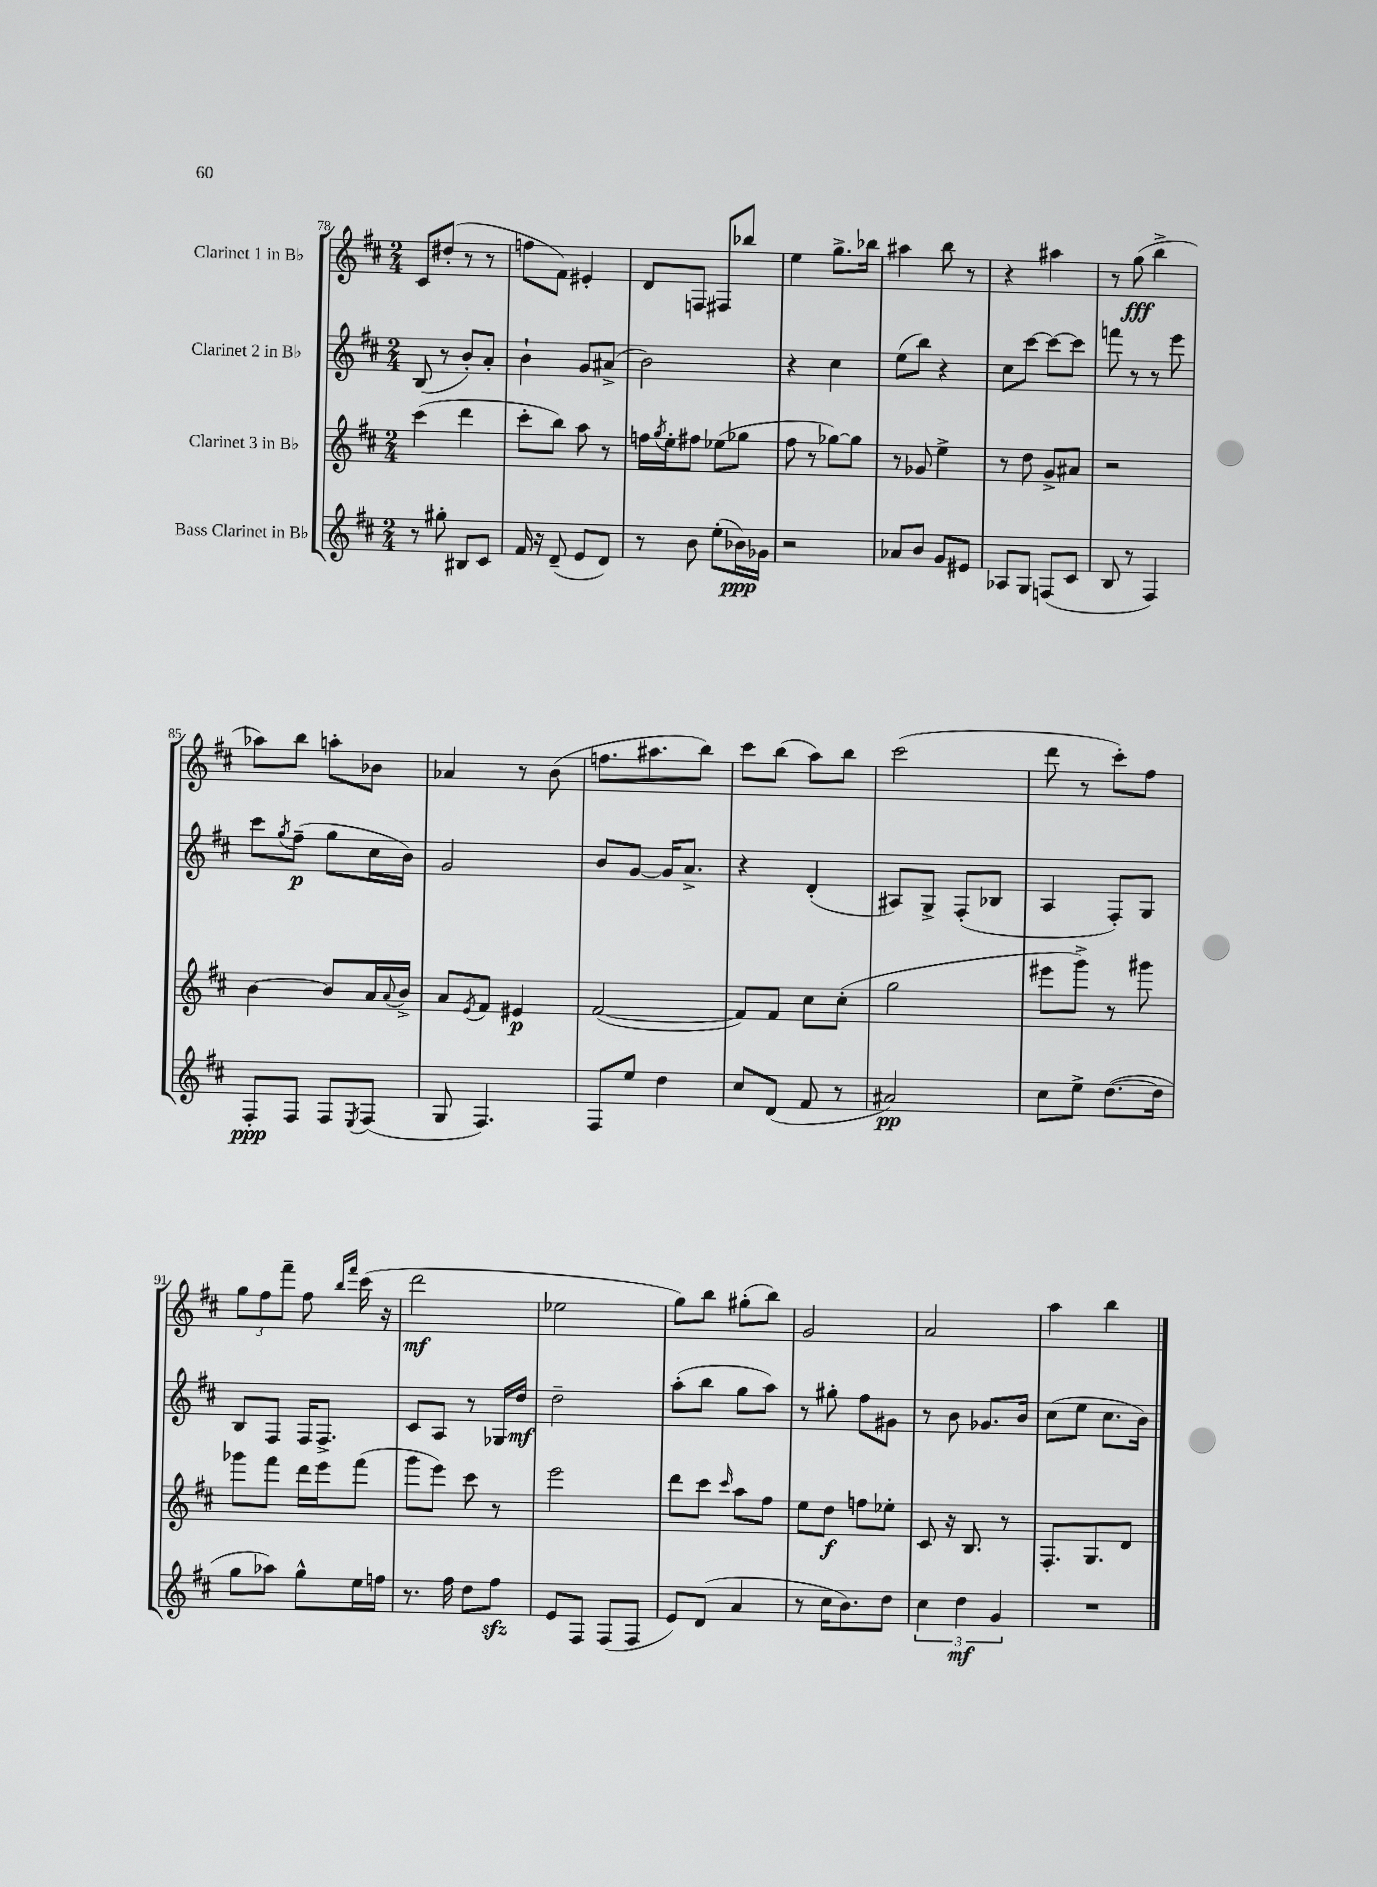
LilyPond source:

<<
\new StaffGroup <<
\new Staff = "s0" \with { instrumentName = "Clarinet 1 in Bb" } {
    \clef treble \key d \major \numericTimeSignature \time 2/4
    cis'8 dis''8-.( r8 r8 |
    f''8 fis'8) eis'4-. |
    d'8 f8 fis8 bes''8 |
    e''4 g''8.-> bes''16 |
    ais''4 b''8 r8 |
    r4 ais''4 |
    r8 g''8\fff( b''4-> |
    aes''8) b''8 a''8-. bes'8 |
    aes'4 r8 b'8( |
    f''8. ais''8. b''8) |
    cis'''8 b''8( a''8) b''8 |
    cis'''2( |
    d'''8 r8 cis'''8-.) fis''8 |
    \tuplet 3/2 { g''8 fis''8 fis'''8-- } fis''8 \grace { b''16 fis'''16 } cis'''16( r16 |
    d'''2\mf |
    ees''2 |
    g''8) b''8 gis''8-.( b''8) |
    g'2 |
    a'2 |
    a''4 b''4 \bar "|." |
}
\new Staff = "s1" \with { instrumentName = "Clarinet 2 in Bb" } {
    \clef treble \key d \major \numericTimeSignature \time 2/4
    b8( r8 b'8-.) a'8-. |
    b'4-! g'8 ais'8->( |
    b'2) |
    r4 cis''4 |
    e''8( b''8) r4 |
    cis''8 cis'''8~ cis'''8~ cis'''8 |
    f'''8 r8 r8 e'''8 |
    cis'''8 \acciaccatura { g''8 } fis''8--\p( g''8 cis''16 b'16) |
    g'2 |
    b'8 g'8~ g'16 a'8.-> |
    r4 d'4-.( |
    ais8) g8-> fis8-.( bes8 |
    a4 fis8-.) g8 |
    b8 fis8 fis16 fis8.-> |
    cis'8 a8 r8 ges16 d''16\mf |
    d''2-- |
    a''8-.( b''8 g''8 a''8) |
    r8 gis''8-. fis''8 gis'8 |
    r8 b'8 ges'8. b'16 |
    cis''8( e''8 cis''8. b'16) \bar "|." |
}
\new Staff = "s2" \with { instrumentName = "Clarinet 3 in Bb" } {
    \clef treble \key d \major \numericTimeSignature \time 2/4
    cis'''4( d'''4 |
    cis'''8-. b''8) a''8 r8 |
    f''16 \acciaccatura { g''8 } e''16-. fis''8 ees''8( ges''8 |
    fis''8 r8 ges''8~) ges''8 |
    r8 ges'8 e''4-> |
    r8 d''8 g'8-> ais'8 |
    r2 |
    b'4~ b'8 a'16 \appoggiatura { a'8 } b'16-> |
    a'8 \acciaccatura { e'8 } fis'8 eis'4\p |
    fis'2~( |
    fis'8) fis'8 cis''8 cis''8-.( |
    g''2 |
    eis'''8 g'''8->) r8 gis'''8 |
    ges'''8 fis'''8 d'''16 e'''16 fis'''8( |
    g'''8 e'''8) cis'''8 r8 |
    e'''2 |
    d'''8 cis'''8 \grace { cis'''16 } a''8 fis''8 |
    e''8 d''8\f f''8 ees''8-. |
    cis'8 r16 b8. r8 |
    fis8.-. g8. d'8 \bar "|." |
}
\new Staff = "s3" \with { instrumentName = "Bass Clarinet in Bb" } {
    \clef treble \key d \major \numericTimeSignature \time 2/4
    r8 gis''8-. bis8 cis'8 |
    fis'16 r16 d'8--( e'8 d'8) |
    r8 b'8 e''8-.( bes'16\ppp) ges'16 |
    r2 |
    aes'8 b'8 g'8 eis'8 |
    aes8 g8 f8( cis'8 |
    b8 r8 fis4) |
    fis8-.\ppp fis8 fis8 \acciaccatura { e8 } fis8( |
    g8 fis4.) |
    fis8 e''8 d''4 |
    cis''8 d'8( fis'8 r8 |
    ais'2\pp) |
    cis''8 e''8-> d''8.~( d''16 |
    g''8 aes''8) g''8-^ e''16 f''16 |
    r8. fis''16 d''8 fis''8\sfz |
    e'8 fis8 fis8( fis8 |
    e'8) d'8( a'4 |
    r8 cis''16 b'8.) d''8 |
    \tuplet 3/2 { cis''4 d''4\mf g'4 } |
    R2 \bar "|." |
}
>>
>>
\layout { \context { \Score currentBarNumber = #78 } }
